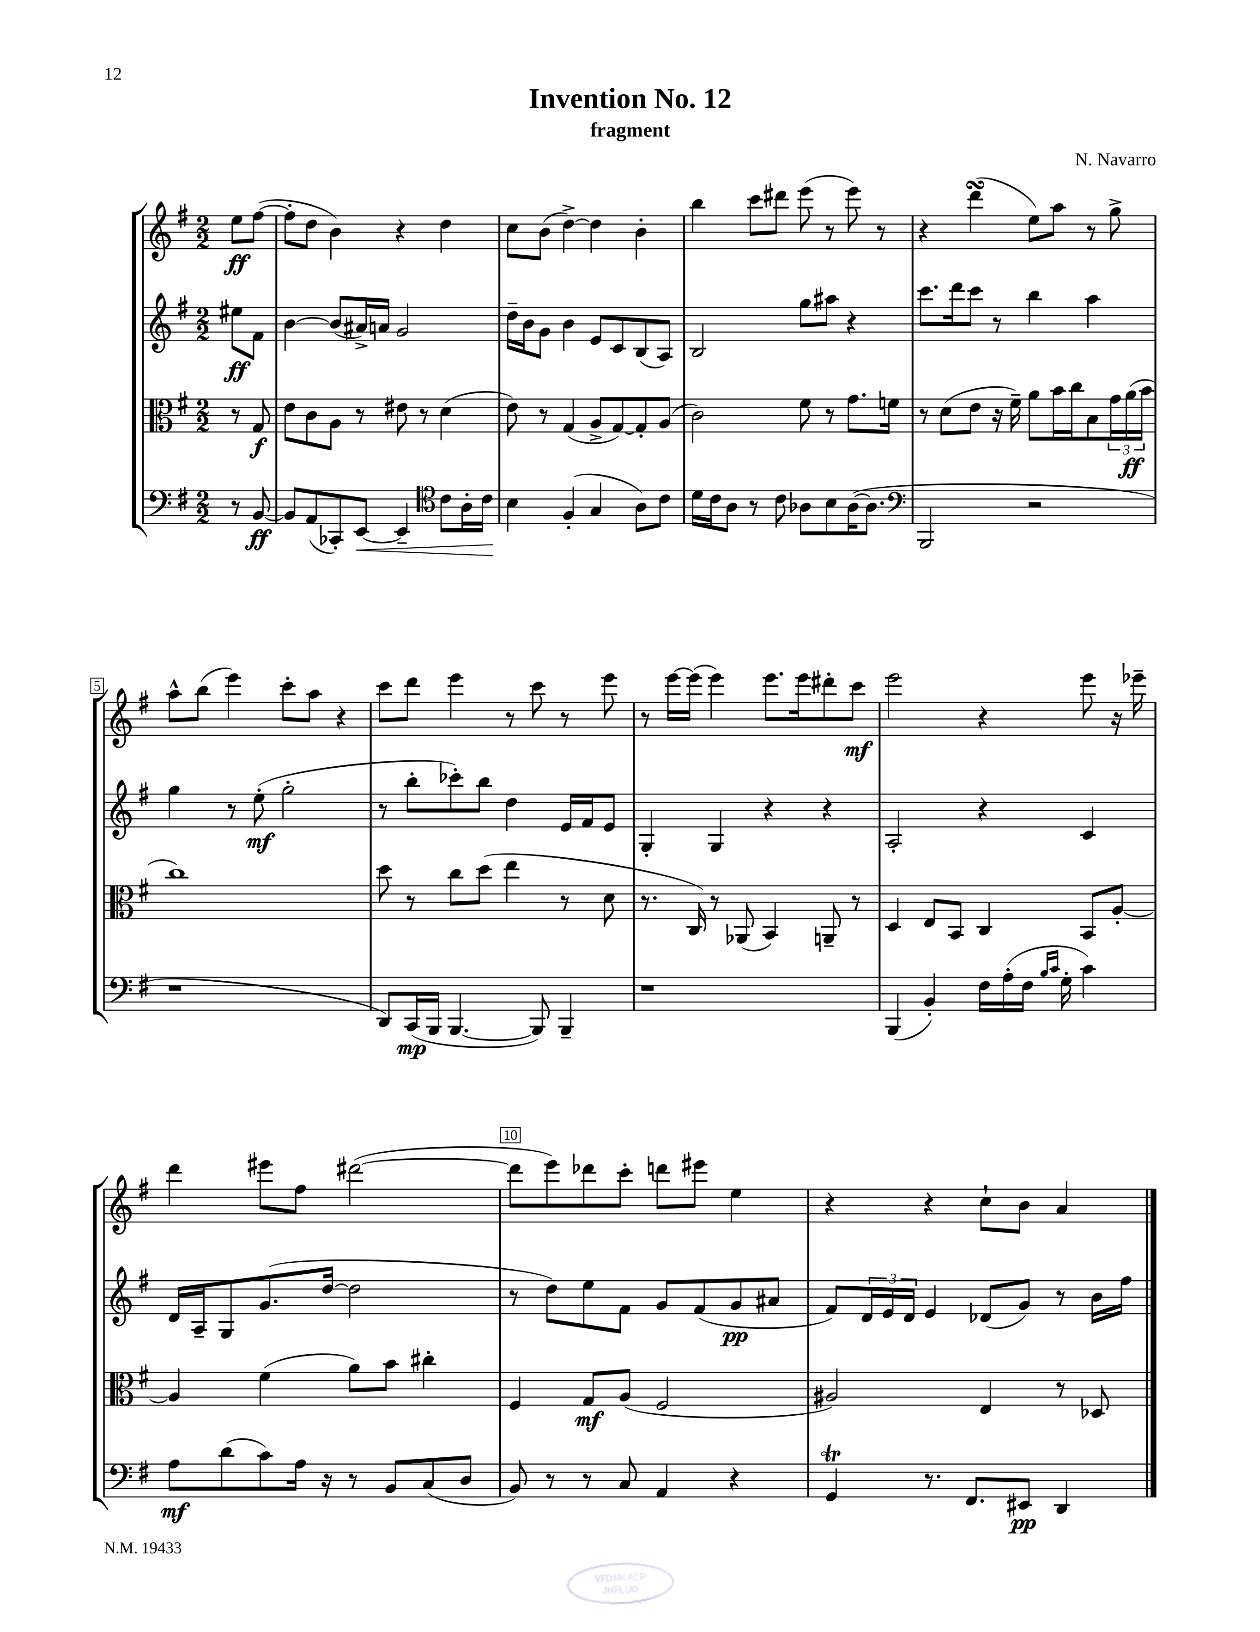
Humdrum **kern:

**kern	**kern	**kern	**kern
*staff4	*staff3	*staff2	*staff1
*clefF4	*clefC3	*clefG2	*clefG2
*k[f#]	*k[f#]	*k[f#]	*k[f#]
*M2/2	*M2/2	*M2/2	*M2/2
8r	8r	8ee#	8ee
[8BB	8G	8f#	([8ff#
=	=	=	=
8BB]	8e	[4b	8ff#']
(8AA	8c	.	8dd
8CC-')	8A	(8b]	4b)
[8EE	8r	16a#^)	.
.	.	16a	.
4EE~]	8e#	2g	4r
.	8r	.	.
*clefC4	*	*	*
8c	(4d	.	4dd
16A'	.	.	.
16c	.	.	.
=	=	=	=
4B	8e)	16dd~	8cc
.	.	16b	.
.	8r	8g	(8b
(4F#'	(4G	4b	[4dd^)
4G	8A^	8e	4dd]
.	[8G)	8c	.
8A)	8G']	(8B	4b'
8c	(8A	8A)	.
=	=	=	=
16d	2c)	2B	4bb
16c	.	.	.
8A	.	.	.
8r	.	.	8ccc
8c	.	.	8ddd#
8A-	8f#	8gg	(8eee
8B	8r	8aa#	8r
([16A-	8.g	4r	8eee)
8.A-]	.	.	.
.	.	.	8r
.	16f	.	.
=	=	=	=
*clefF4	*	*	*
2BBB	8r	8.ccc	4r
.	(8d	.	.
.	.	16ddd	.
.	8e	8ccc	(4ddd
.	16r	8r	.
.	16f#~)	.	.
2r	8a	4bb	8ee)
.	16b	.	8aa
.	16cc	.	.
.	8B	4aa	8r
.	24g	.	8gg^
.	(24a	.	.
.	24b	.	.
=	=	=	=
1r	1cc)	4gg	8aa^^
.	.	.	(8bb
.	.	8r	4eee)
.	.	(8ee'	.
.	.	2gg'	8ccc'
.	.	.	8aa
.	.	.	4r
=	=	=	=
8DD)	8dd	8r	8ccc
(16CC	8r	8bb'	8ddd
16BBB	.	.	.
[4.BBB	8cc	8ccc-')	4eee
.	(8dd	8bb	.
.	4ee	4dd	8r
8BBB])	.	.	8ccc
4BBB~	8r	16e	8r
.	.	16f#	.
.	8d	8e	8eee
=	=	=	=
1r	8.r	4G'	8r
.	.	.	[16eee
.	16C)	.	(16eee]
.	8r	4G	4eee)
.	(8AA-	.	.
.	4BB)	4r	8.eee
.	.	.	16eee
.	8AA~	4r	8ddd#'
.	8r	.	8ccc
=	=	=	=
(4BBB	4D	2A'	2eee
4BB')	8E	.	.
.	8BB	.	.
16F#	4C	4r	4r
(16A'	.	.	.
16F#	.	.	.
16qqB	.	.	.
16qqc	.	.	.
16G'	.	.	.
4c)	8BB	4c	8eee
.	[8A'	.	16r
.	.	.	16eee-~
=	=	=	=
8A	4A]	16d	4ddd
.	.	16A~	.
(8d	.	8G	.
8c)	(4f#	(8.g	8eee#
16A	.	.	8ff#
16r	.	[16dd	.
8r	8a)	2dd]	([2ddd#
8BB	8b	.	.
(8C	4cc#'	.	.
8D	.	.	.
=	=	=	=
8BB)	4F#	8r	8ddd#]
8r	.	8dd)	8eee)
8r	8G	8ee	8ddd-
8C	(8A	8f#	8ccc'
4AA	2F#	8g	8ddd
.	.	(8f#	8eee#
4r	.	8g	4ee
.	.	8a#	.
=	=	=	=
4GG	2A#)	8f#)	4r
.	.	24d	.
.	.	24e	.
.	.	24d	.
8.r	.	4e	4r
8.FF#	.	.	.
.	4E	(8d-	8cc`
8EE#	.	8g)	8b
4DD	8r	8r	4a
.	8D-	16b	.
.	.	16ff#	.
==	==	==	==
*-	*-	*-	*-
